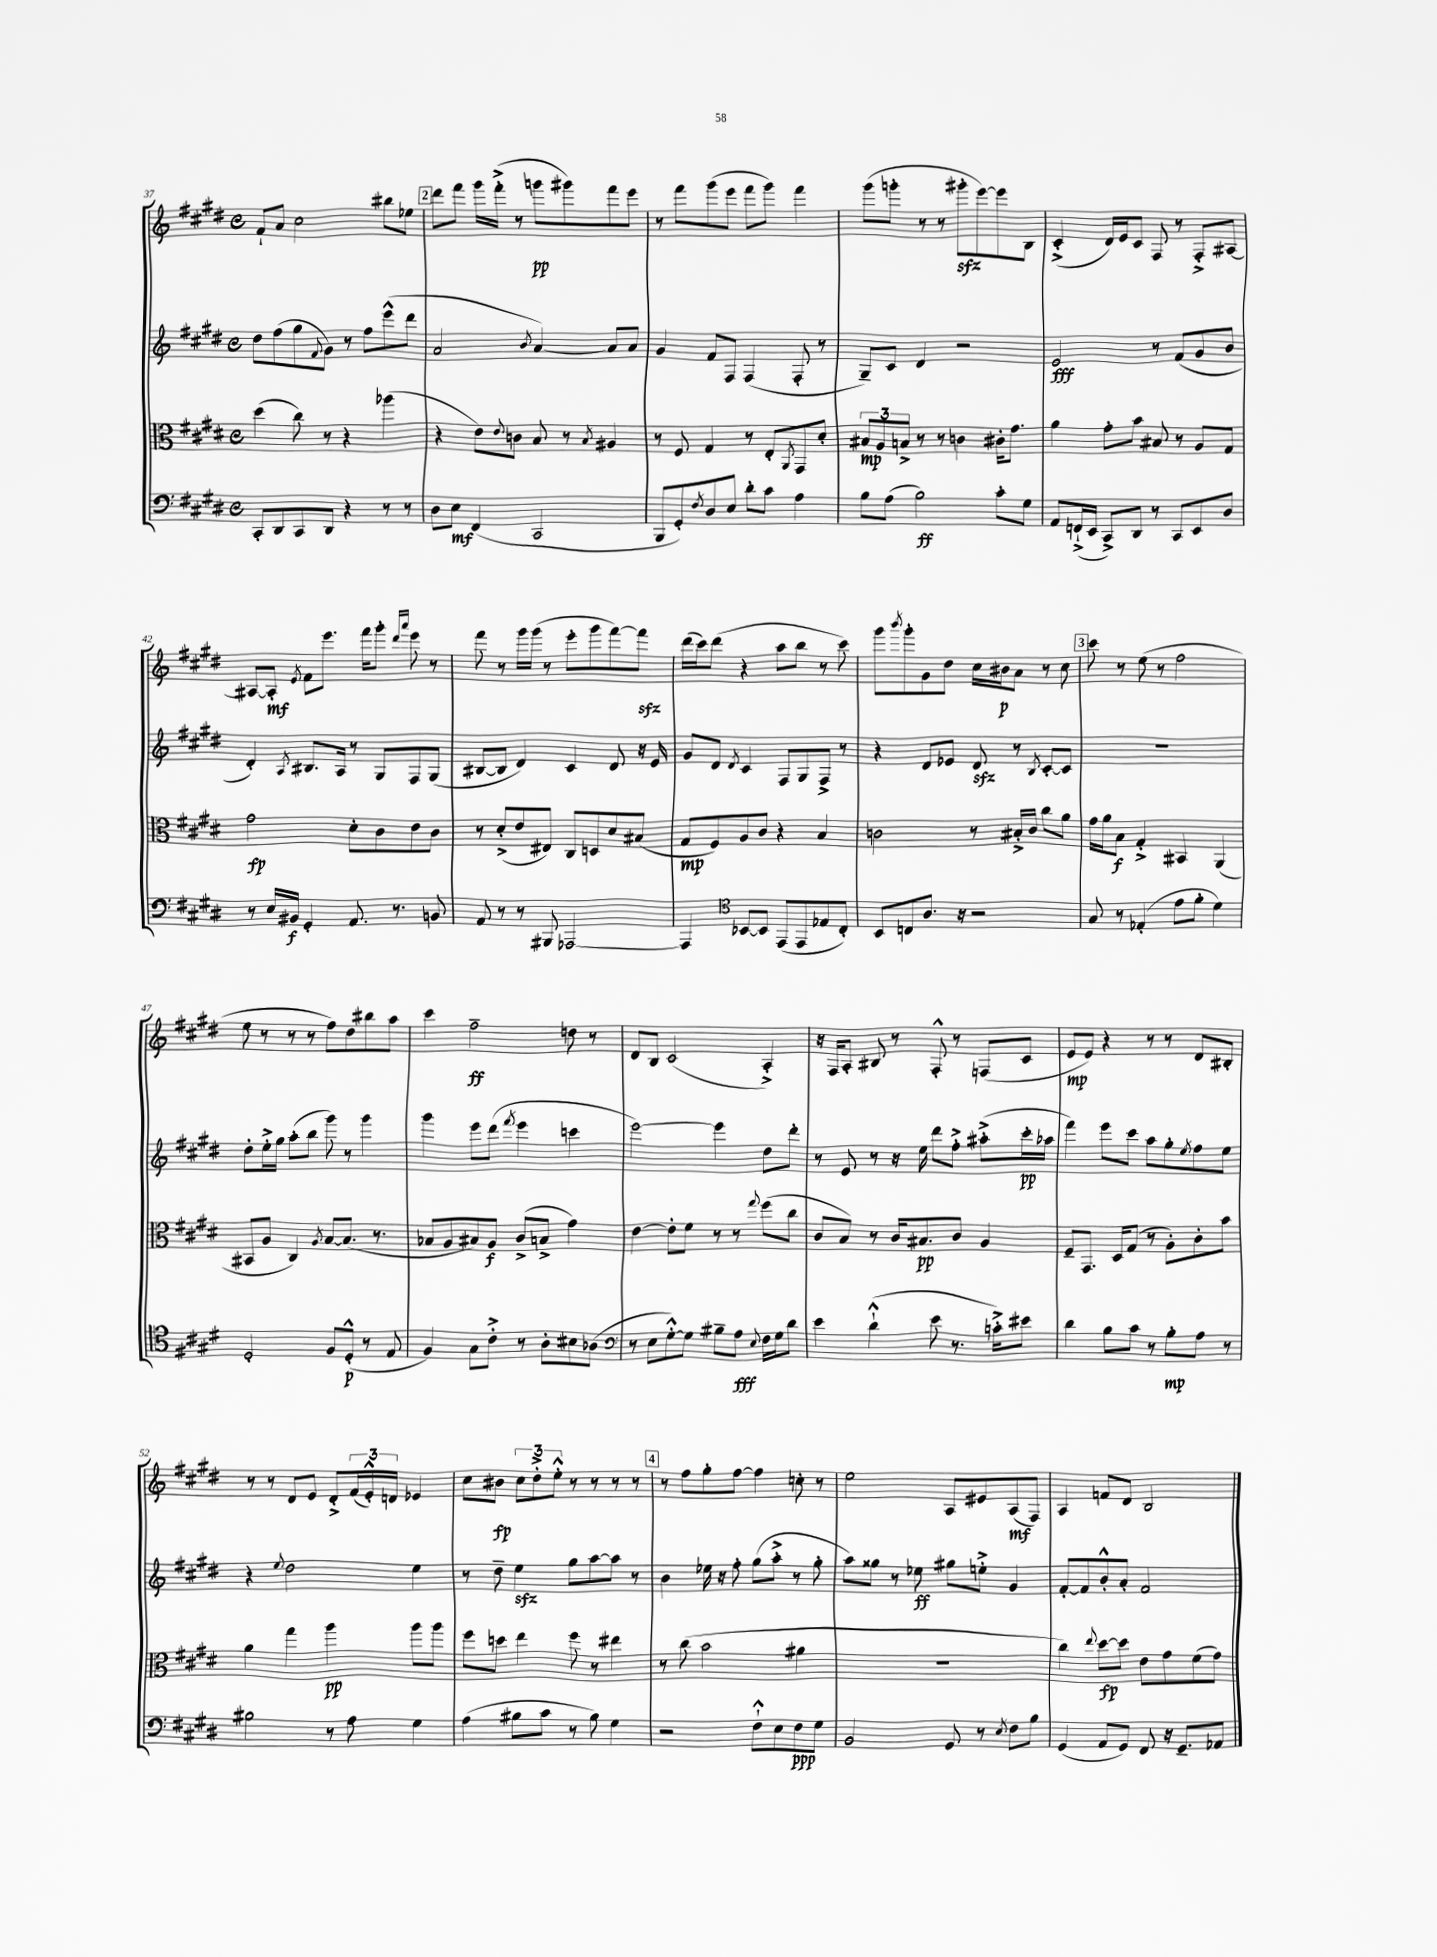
<<
\new StaffGroup <<
\new Staff = "s0" {
    \clef treble \key e \major \defaultTimeSignature \time 4/4
    fis'8-! a'8 cis''2 bis''8 ees''8 |
    \mark \markup { \box "2" } dis'''8 fis'''8 gis'''16 fis'''16-.->( r8 g'''8\pp gis'''8) fis'''8 e'''8 |
    r8 fis'''8 gis'''8( e'''8 fis'''8 gis'''8) fis'''4 |
    gis'''8( g'''8-. r8 r8 gis'''8-.\sfz e'''8~) e'''8 b8 |
    cis'4-.->( dis'16) e'16 cis'8 fis8 r8 fis8-.-> ais8~ |
    ais8~ ais8-.\mf \acciaccatura { e'8 } fis'8 e'''8. fis'''16 gis'''8-. \grace { dis'''16 a'''16 } e'''8 r8 |
    fis'''8 r8 gis'''16 gis'''16( r8 e'''8-. gis'''8 fis'''8~) fis'''8\sfz |
    dis'''16( cis'''16) dis'''8( r4 a''8 b''8 r8 cis'''8) |
    gis'''8 \acciaccatura { b'''8 } gis'''8-. gis'8 dis''8 cis''16 bis'16\p a'8 r8 cis''8 |
    \mark \markup { \box "3" } cis'''8 r8 e''8( r8 fis''2 |
    e''8 r8 r8 r8 fis''8) dis''8 bis''8 a''8 |
    cis'''4 fis''2--\ff d''8 r8 |
    dis'8 b8 cis'2( a4-.->) |
    r16 fis16 a8-. bis8 r8 fis8-.-^ r8 f8( cis'8 |
    e'8\mp e'8) r4 r8 r8 dis'8 bis8-. |
    r8 r8 dis'8 e'8 dis'8-.-> \tuplet 3/2 { fis'16( e'16-.-^) d'16 } ees'4 |
    cis''8 bis'8\fp \tuplet 3/2 { cis''8 dis''8-.-> e''8-.-^ } r8 r8 r8 r8 |
    \mark \markup { \box "4" } r8 fis''8 gis''8-. fis''8~ fis''4 c''8-. r8 |
    e''2 a8 eis'8 a8\mf( fis8) |
    a4 f'8 dis'8 b2 \bar "|." |
}
\new Staff = "s1" {
    \clef treble \key e \major \defaultTimeSignature \time 4/4
    dis''8 fis''8( gis''8 \appoggiatura { fis'8 } gis'8) r8 fis''8 e'''8-^( dis'''8 |
    \mark \markup { \box "2" } a'2 \acciaccatura { b'8 } a'4~) a'8 a'8 |
    gis'4 fis'8 fis8 fis4( fis8-. r8 |
    gis8--) cis'8 dis'4 r2 |
    e'2\fff r8 fis'8( gis'8 b'8 |
    dis'4-.) \acciaccatura { a8 } bis8. a16 r8 gis8 fis8 gis8( |
    bis8~ bis8 dis'4) cis'4 dis'8 r16 e'16 |
    gis'8 dis'8 \acciaccatura { dis'8 } cis'4 fis8 gis8 fis8-> r8 |
    r4 dis'8 ees'8 dis'8\sfz r8 \acciaccatura { b8 } cis'8~-. cis'8 |
    \mark \markup { \box "3" } R1 |
    dis''8-. e''16-.-> gis''16 a''8-.( b''8 gis'''8) r8 gis'''4 |
    gis'''4 e'''8 dis'''8( \acciaccatura { fis'''8 } e'''4 c'''4 |
    e'''2~) e'''4 dis''8 dis'''8-. |
    r8 e'8 r8 r16 e''16 dis'''8 fis''8-.-> ais''8-.->( cis'''16-.\pp aes''16 |
    fis'''4) e'''8 cis'''8 a''8 gis''8-. \acciaccatura { e''8 } fis''8 e''8 |
    r4 \appoggiatura { e''8 } dis''2 e''4 |
    r8 dis''8-- e''4\sfz gis''8 a''8~ a''8 r8 |
    \mark \markup { \box "4" } b'4 ees''16 r16 fis''8-. gis''8( a''8-.-> r8 gis''8-. |
    a''8) gisis''8 r8 ees''8\ff gis''8 e''8-.-> gis'4 |
    fis'8~-. fis'8 b'8-.-^ a'8-. fis'2 \bar "|." |
}
\new Staff = "s2" {
    \clef alto \key e \major \defaultTimeSignature \time 4/4
    dis''4( cis''8) r8 r4 aes''4( |
    \mark \markup { \box "2" } r4 e'8) \appoggiatura { e'8 } c'8 b8 r8 \acciaccatura { b8 } ais4 |
    r8 fis8 gis4 r8 e8-. \acciaccatura { a,8 } gis,8 dis'8-. |
    \tuplet 3/2 { bis8\mp a8 b8-> } r8 r8 c'4 cis'16-. gis'8. |
    a'4 gis'8-. b'8 bis8 r8 a8 gis8 |
    gis'2\fp dis'8-. cis'8 e'8 cis'8 |
    r8 dis'8-.->( e'8 eis8) cis8 d8 dis'8 bis8( |
    gis8\mp fis8) a8 cis'8 r4 b4 |
    c'2 r8 bis16-.-> c'16 cis''8 a'8 |
    \mark \markup { \box "3" } gis'16 a'16 b8\f gis4-.-> bis,4 a,4( |
    bis,8 a8 cis4) \acciaccatura { a8 } b8~ b8.( r8. |
    bes8 a8 bis8) a8\f cis'8->( b8-> gis'4) |
    e'4~ e'8-. fis'8 r8 r8 \appoggiatura { gis''8 } fis''8( cis''8 |
    cis'8 b8) r8 cis'16 bis8.\pp cis'8 a4 |
    fis8-- gis,8. dis16 gis8( r8 a8-.) cis'8-. b'8 |
    a'4 gis''4 a''4\pp a''8 a''8 |
    fis''8 d''8 e''4 fis''8 r8 eis''4 |
    \mark \markup { \box "4" } r8 cis''8( b'2 ais'4 |
    R1 |
    cis''4) \appoggiatura { e''8 } dis''8~\fp dis''8 e'8 gis'8 fis'8( gis'8) \bar "|." |
}
\new Staff = "s3" {
    \clef bass \key e \major \defaultTimeSignature \time 4/4
    cis,8-. dis,8 cis,8 dis,8 r4 r8 r8 |
    \mark \markup { \box "2" } dis8 e8\mf fis,4( cis,2 |
    b,,8 gis,8-.) \acciaccatura { fis8 } dis8 e8 dis'8-. cis'8 a4 |
    b8 a8( b2\ff) cis'8-. gis8 |
    a,8 f,16-!->( e,16 cis,8->) dis,8 r8 cis,8 e,8 dis8 |
    r8 e16 bis,16\f gis,4-. a,8. r8. b,8 |
    a,8 r8 r8 bis,,8 aes,,2~ |
    aes,,4 \clef tenor bes,8~ bes,8 e,8( e,8 ees8 cis8-.) |
    b,8 c8 a8. r16 r2 |
    \mark \markup { \box "3" } gis8 r8 ees4-.( e'8 fis'8-. dis'4) |
    dis2-. fis8 dis8-.-^\p( r8 e8 |
    fis4) gis8 cis'8-.-> r8 a8-. bis8 aes8( |
    \clef bass r8 e8 gis8~-.-^) gis8 bis8-- a8\fff \appoggiatura { e8 } fis16 gis16 dis'8 |
    e'4 dis'4-!-^( e'8 r8. c'16-.->) eis'8 |
    dis'4 b8 cis'8 r8 b8-.\mp a8 r8 |
    bis2 r8 a8 gis4 |
    a4( bis8 cis'8 r8 bis8) gis4 |
    \mark \markup { \box "4" } r2 fis8-!-^ e8 fis8\ppp gis8 |
    b,2 gis,8 r8 \acciaccatura { e8 } fis8 b8 |
    gis,4( a,8 gis,8) fis,8 r16 gis,8.-- aes,8 \bar "|." |
}
>>
>>
\layout { \context { \Score currentBarNumber = #37 } }
